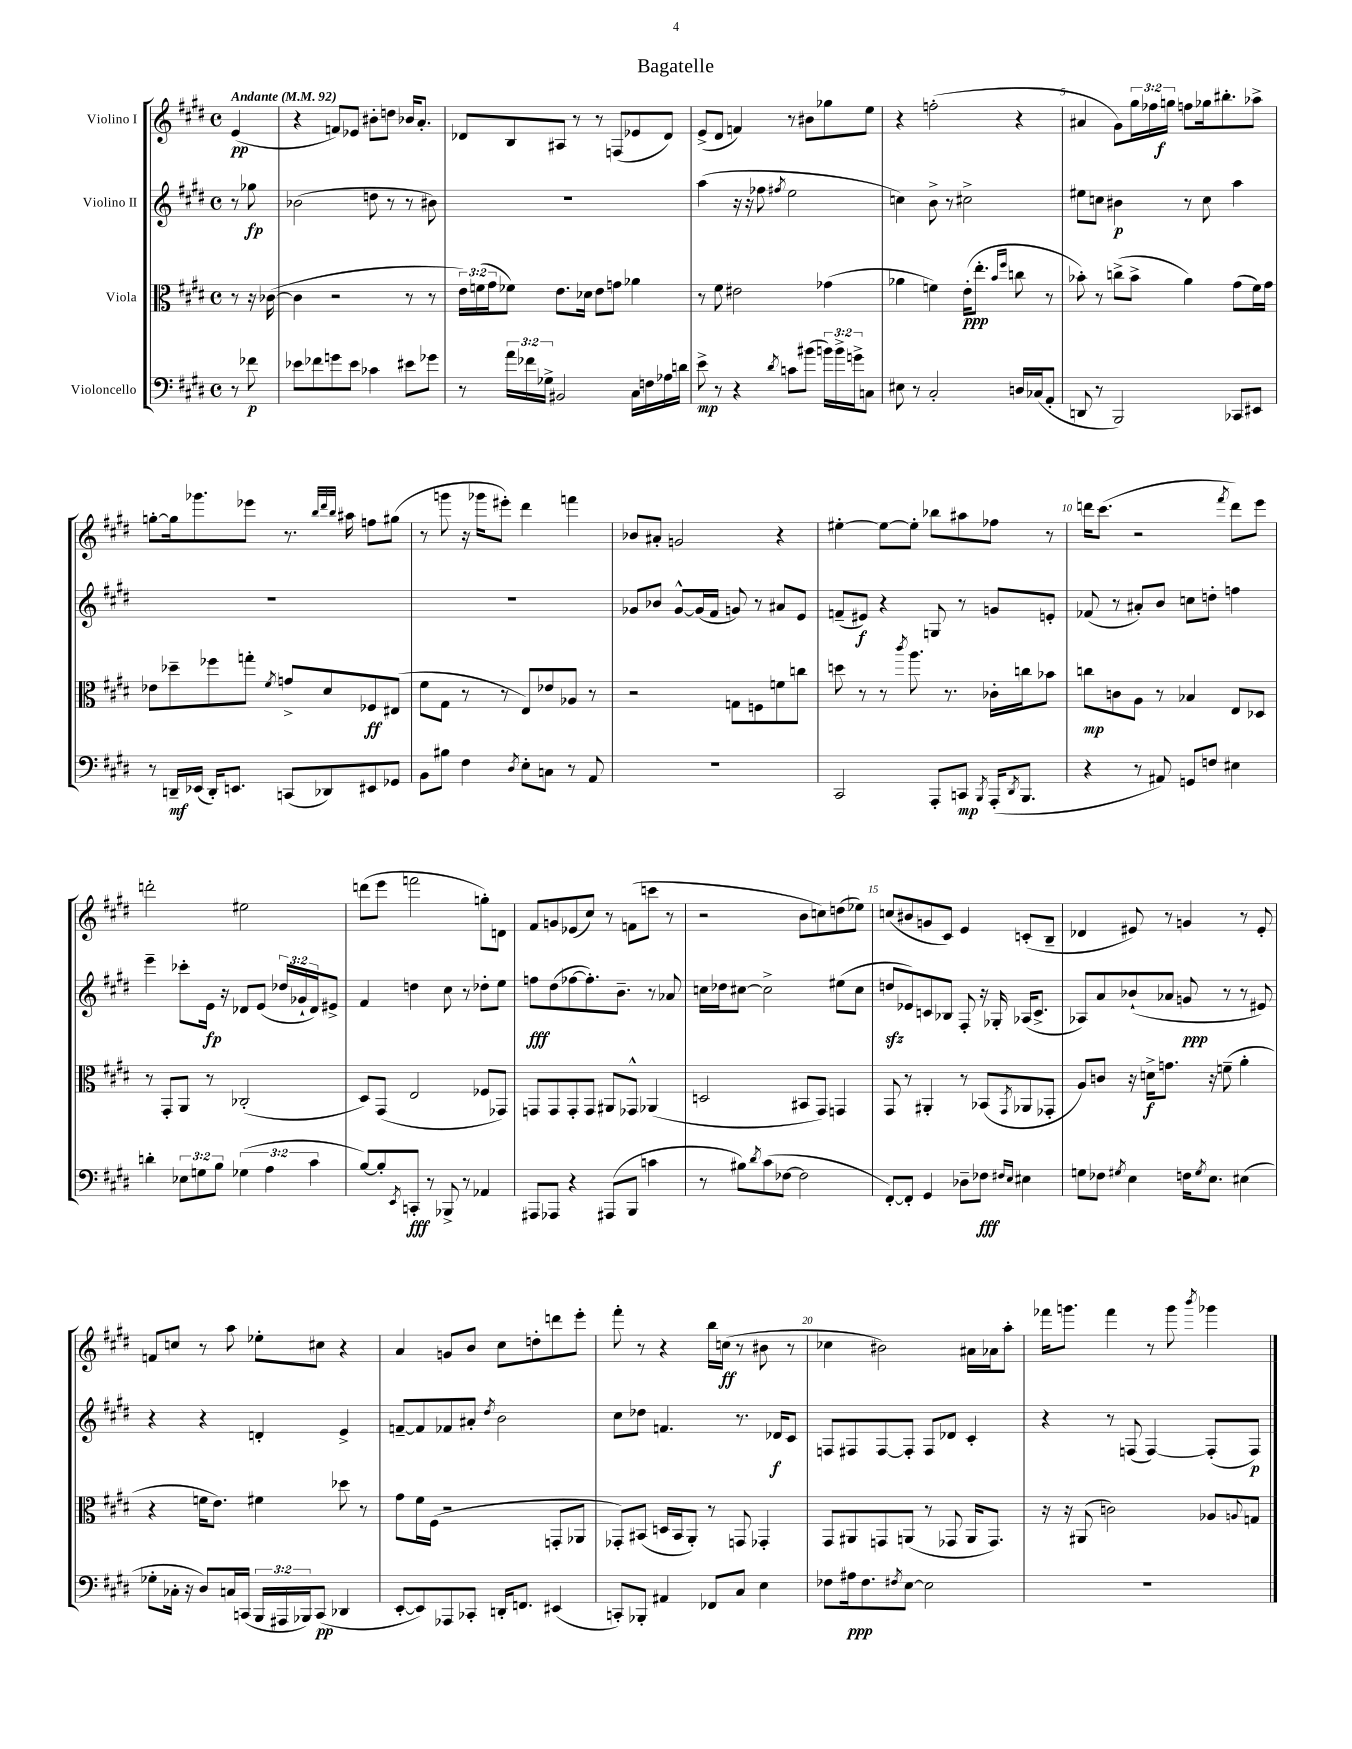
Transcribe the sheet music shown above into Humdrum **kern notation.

**kern	**dynam	**kern	**dynam	**kern	**dynam	**kern	**dynam
*part4	*part4	*part3	*part3	*part2	*part2	*part1	*part1
*staff4	*staff4	*staff3	*staff3	*staff2	*staff2	*staff1	*staff1
*I"Violoncello	*	*I"Viola	*	*I"Violino II	*	*I"Violino I	*
*clefF4	*	*clefC3	*	*clefG2	*	*clefG2	*
*k[f#c#g#d#]	*	*k[f#c#g#d#]	*	*k[f#c#g#d#]	*	*k[f#c#g#d#]	*
*M4/4	*	*M4/4	*	*M4/4	*	*M4/4	*
*met(c)	*	*met(c)	*	*met(c)	*	*met(c)	*
*MM92	*	*MM92	*	*MM92	*	*MM92	*
=	=	=	=	=	=	=	=
!	!	!	!	!	!	!LO:TX:a:B:t=Andante	!
8r	.	8r	.	8r	.	(4e/	pp
8f-X\	p	16r	.	8gg-X\	fp	.	.
.	.	([16c-X\	.	.	.	.	.
=1	=1	=1	=1	=1	=1	=1	=1
8e-X\L	.	4c-\]	.	(2b-X\	.	4r	.
8f-X\	.	.	.	.	.	.	.
8gn\	.	2r	.	.	.	8fn/L)	.
8e-\J	.	.	.	.	.	8e-X/J	.
4c-X\	.	.	.	8ddn\	.	8b#X'\L	.
.	.	.	.	8r	.	8ddn\J	.
8e#X\L	.	8r	.	8r	.	16b-X/KL	.
.	.	.	.	.	.	8.a'/J	.
8g-X\J	.	8r	.	8b#X\)	.	.	.
=2	=2	=2	=2	=2	=2	=2	=2
8r	.	24e\LL)	.	1r	.	8d-X/L	.
.	.	(24fn\	.	.	.	.	.
.	.	24g#\J	.	.	.	.	.
24a\LL	.	8f-X\J)	.	.	.	8B/	.
24f-X\	.	.	.	.	.	.	.
24G-X^\JJ	.	.	.	.	.	.	.
2BB#X/	.	8.e\L	.	.	.	8A#X/J	.
.	.	.	.	.	.	8r	.
.	.	16d-X\Jk	.	.	.	.	.
.	.	8e\L	.	.	.	8r	.
.	.	8gn\J	.	.	.	(8Fn/L	.
16C#\LL	.	4a-X\	.	.	.	8e-X/	.
16Fn\	.	.	.	.	.	.	.
16A-X\	.	.	.	.	.	8d-/J)	.
16dn\JJ	.	.	.	.	.	.	.
=3	=3	=3	=3	=3	=3	=3	=3
8e^\	mp	8r	.	(4aa\	.	(8e^/L	.
8r	.	8f#\	.	.	.	8d#/J	.
4r	.	2e#X\	.	16r	.	4fn/)	.
.	.	.	.	16r	.	.	.
.	.	.	.	8ff-X\	.	.	.
8qd#/	.	.	.	8qff#X/	.	.	.
8cn\L	.	.	.	2ee\	.	8r	.
(8b#X\J	.	.	.	.	.	8b#X\L	.
24bn\LL)	.	(4g-X\	.	.	.	8gg-X\	.
24b^\	.	.	.	.	.	.	.
24gn^\J	.	.	.	.	.	.	.
8Cn\J	.	.	.	.	.	8ee\J	.
=4	=4	=4	=4	=4	=4	=4	=4
8E#X\	.	4a-X\	.	4ccn\)	.	4r	.
8r	.	.	.	.	.	.	.
2C#'/	.	4fn\)	.	8b^\	.	(2ffn'\	.
.	.	.	.	8r	.	.	.
.	.	(16e'\KL	ppp	2cc#X^\	.	.	.
.	.	8.ee'\J	.	.	.	.	.
.	.	16qqb/LL	.	.	.	.	.
.	.	16qqff#/JJ	.	.	.	.	.
16Dn/LL	.	8ccn\	.	.	.	4r	.
(16C-X/J	.	.	.	.	.	.	.
8AA'/J	.	8r	.	.	.	.	.
=5	=5	=5	=5	=5	=5	=5	=5
8DDn/	.	8b-X'\)	.	8ee#X\L	.	4a#X/	.
8r	.	8r	.	8ccn\J	.	.	.
2BBB/)	.	(8ccn^\L	.	4b#X\	p	8g#\L)	.
.	.	8b-^\J	.	.	.	24gg#\L	.
.	.	.	.	.	.	24ff-X\	.
.	.	.	.	.	.	24ggn\JJ	f
.	.	4a\)	.	8r	.	8ffn\L	.
.	.	.	.	8cc\	.	16gg-X\k	.
.	.	.	.	.	.	8.bb#X'\	.
8CC-X/L	.	(8g#\L	.	4aa\	.	.	.
8EE#X/J	.	16f#\L)	.	.	.	8aa-X^\J	.
.	.	16g#\JJ	.	.	.	.	.
!!LO:LB:g=z
=6	=6	=6	=6	=6	=6	=6	=6
8r	.	8e-X\L	.	1r	.	[8ggn'\L	.
16DDn~/LL	mf	8dd-X~\	.	.	.	16gg\k]	.
(16EE-X/JJ	.	.	.	.	.	8.ggg-X\	.
16DD'/KL)	.	8ff-X\	.	.	.	.	.
8.EEn/J	.	.	.	.	.	.	.
.	.	8ggn'\J	.	.	.	8eee-X\J	.
.	.	8qf#/	.	.	.	.	.
(8CCn/L	.	8gn^/L	.	.	.	8.r	.
8DD-X/)	.	8d#/	.	.	.	.	.
.	.	.	.	.	.	32qqbb/LLL	.
.	.	.	.	.	.	32qqddd#/	.
.	.	.	.	.	.	32qqbb/JJJ	.
.	.	.	.	.	.	16aa#X\	.
8EE#X/	.	8F-X/	ff	.	.	8ffn\L	.
8GG-X/J	.	(8E#X/J	.	.	.	(8gg#X\J	.
=7	=7	=7	=7	=7	=7	=7	=7
8BB\L	.	8f#\L	.	1r	.	8r	.
8B#X\J	.	8G#\J	.	.	.	8gggn\	.
4F#\	.	8r	.	.	.	16r	.
.	.	.	.	.	.	16ggg-X\KL	.
.	.	8r	.	.	.	8eee#X'\J)	.
8qD#/	.	.	.	.	.	.	.
8E'\L	.	8E/L)	.	.	.	4ddd#\	.
8Cn\J	.	8e-X/	.	.	.	.	.
8r	.	8A-X/J	.	.	.	4fffn\	.
8AA/	.	8r	.	.	.	.	.
=8	=8	=8	=8	=8	=8	=8	=8
1r	.	2r	.	8g-X/L	.	8b-X/L	.
.	.	.	.	8b-X/J	.	8a#X'/J	.
.	.	.	.	[8g-^^/L	.	2gn/	.
.	.	.	.	(16g-/L]	.	.	.
.	.	.	.	16f#/JJ	.	.	.
.	.	8Gn\L	.	8gn/)	.	.	.
.	.	8Fn\	.	8r	.	.	.
.	.	8fn\	.	8a#X/L	.	4r	.
.	.	8ccn\J	.	8e/J	.	.	.
=9	=9	=9	=9	=9	=9	=9	=9
2CC#/	.	8ddn\	.	(8fn~/L	.	[4ee#X'\	.
.	.	8r	.	8e#X/J)	f	.	.
.	.	8r	.	4r	.	8ee#\L_	.
.	.	8qccc#/	.	.	.	.	.
.	.	8.aa\	.	.	.	8ee#'\J]	.
8AAA'/L	.	.	.	8Gn/	.	8bb-X\L	.
.	.	8.r	.	.	.	.	.
8CCn/J	mp	.	.	8r	.	8aa#X\	.
8qBBB/	.	.	.	.	.	.	.
(16AAA'/KL	.	16c-X'\LL	.	8gn/L	.	8ff-X\J	.
8qDD#/	.	.	.	.	.	.	.
8.BBB/J	.	16ccn\J	.	.	.	.	.
.	.	8b-X\J	.	8en'/J	.	8r	.
=10	=10	=10	=10	=10	=10	=10	=10
4r	.	8ccn\L	mp	(8f-X/	.	16dddn\KL	.
.	.	.	.	.	.	(8.ccc#\J	.
.	.	8cn\	.	8r	.	.	.
8r	.	8A\J	.	8a#X'/L)	.	2r	.
8AA#X/)	.	8r	.	8b/J	.	.	.
8GGn/L	.	4B-X/	.	8ccn\L	.	.	.
8Fn/J	.	.	.	8ddn'\J	.	.	.
.	.	.	.	.	.	8qfff#/	.
4E#X\	.	8E/L	.	4ffn\	.	8ddd\L)	.
.	.	8D-X/J	.	.	.	8eee\J	.
!!LO:LB:g=z
=11	=11	=11	=11	=11	=11	=11	=11
4dn'\	.	8r	.	4eee~\	.	2dddn'\	.
.	.	8GG#'/L	.	.	.	.	.
12E-X\L	.	8AA/J	.	8ccc-X'\L	.	.	.
12Gn\	.	.	.	.	.	.	.
.	.	8r	.	16e\Jk	fp	.	.
12B\J	.	.	.	.	.	.	.
.	.	.	.	16r	.	.	.
(6G-X\	.	(2C-X'/	.	8d-X/L	.	2ee#X\	.
.	.	.	.	(8e/J	.	.	.
6A\	.	.	.	.	.	.	.
.	.	.	.	24dd-X/LL	.	.	.
.	.	.	.	24g-X`/	.	.	.
6c#\	.	.	.	24d-/J)	.	.	.
.	.	.	.	8e#X^/J	.	.	.
=12	=12	=12	=12	=12	=12	=12	=12
[8B/L)	.	8D#/L)	.	4f#/	.	(8dddn\L	.
8B'/]	.	(8GG#/J	.	.	.	8eee\J	.
8qEE/	.	.	.	.	.	.	.
8CCn'/J	fff	2E/	.	4ddn\	.	2fffn\	.
8r	.	.	.	.	.	.	.
8BBB-X^/	.	.	.	8cc#\	.	.	.
8r	.	.	.	8r	.	.	.
4AA-X/	.	8F-X/L	.	8dd-X'\L	.	8ggn'\L)	.
.	.	8GG-X/J)	.	8ee\J	.	8dn\J	.
=13	=13	=13	=13	=13	=13	=13	=13
8AAA#X/L	.	8GGn/L	.	8ffn\L	fff	8f#/L	.
8AAA-X/J	.	8GG/	.	(8dd#\	.	8gn/	.
4r	.	8GG'/	.	[8ff-X\	.	(8e-X/	.
.	.	8GG/J	.	8.ff-'\])	.	8cc#/J)	.
(8AAA#X/L	.	8AA#X/L	.	.	.	8r	.
.	.	.	.	8.b~\J	.	.	.
8BBB/J	.	8GG-X^^/J	.	.	.	(8fn\L	.
4cn\	.	(4AA-X/	.	8r	.	8cccn\J	.
.	.	.	.	8a-X/	.	8r	.
=14	=14	=14	=14	=14	=14	=14	=14
8r	.	2Dn/	.	16ccn\LL	.	2r	.
.	.	.	.	16dd-X\J	.	.	.
8B#X\L)	.	.	.	[8cc#X\J	.	.	.
8qd#/	.	.	.	.	.	.	.
(8c#\	.	.	.	2cc#^\]	.	.	.
[8F-X\J	.	.	.	.	.	.	.
2F-\]	.	8BB#X/L	.	.	.	8b\L	.
.	.	8GG#/J)	.	.	.	8ccn\)	.
.	.	4GGn/	.	(8ee#X\L	.	(8ddn\	.
.	.	.	.	8cc#\J	.	8ee-X\J)	.
=15	=15	=15	=15	=15	=15	=15	=15
[8FF#'/L)	.	8GG#/	.	8ddnzz/L	.	(8ccn/L	.
8FF#'/J]	.	8r	.	8e-X/)	.	8b#X/	.
4GG#/	.	4AA#X'/	.	8cn/	.	8gn/	.
.	.	.	.	8B-X/J	.	8c#/J)	.
8D-X~\L	.	8r	.	8F#'/	.	4e/	.
8F-X\J	fff	(8BB-X/L	.	16r	.	.	.
.	.	.	.	16G-X'/	.	.	.
16qqF#X/LL	.	.	.	.	.	.	.
16qqE/JJ	.	8qGG#/	.	.	.	.	.
4E#X\	.	8AA-X/	.	(16A-X/KL	.	(8cn'/L	.
.	.	.	.	8.c^/J	.	.	.
.	.	8GG-X'/J	.	.	.	8B~/J	.
=16	=16	=16	=16	=16	=16	=16	=16
8Gn\L	.	8A/L)	.	8A-X/L)	.	4d-X/	.
8F-X\J	.	8cn/J	.	8a/	.	.	.
8qG#X/	.	.	.	.	.	.	.
4E\	.	16r	.	(8b-X`/	.	8e#X/)	.
.	.	16dn^\KL	f	.	.	.	.
.	.	8.gn\J	.	8a-X/J	.	8r	.
16Fn\KL	.	.	.	8gn/	ppp	4gn/	.
8qG#/	.	.	.	.	.	.	.
8.E\J	.	16r	.	.	.	.	.
.	.	(8fn~\	.	8r	.	.	.
(4E#X\	.	4a'\	.	8r	.	8r	.
.	.	.	.	8e#X/)	.	8e#'/	.
!!LO:LB:g=z
=17	=17	=17	=17	=17	=17	=17	=17
8G-X'\L	.	4r	.	4r	.	8fn/L	.
16C-X'\Jk	.	.	.	.	.	8ccn/J	.
16r	.	.	.	.	.	.	.
8D#/L)	.	16fn\KL	.	4r	.	8r	.
.	.	8.e\J)	.	.	.	.	.
16Cn/L	.	.	.	.	.	8aa\	.
(16CCn/JJ	.	.	.	.	.	.	.
24BBB/LL	.	4f#X\	.	4dn'/	.	8ee-X'\L	.
24AAA#X/	.	.	.	.	.	.	.
24BBB-X/J)	.	.	.	.	.	.	.
(8CC/J	pp	.	.	.	.	8cc#X\J	.
4DD-X/	.	8dd-X\	.	4e^/	.	4r	.
.	.	8r	.	.	.	.	.
=18	=18	=18	=18	=18	=18	=18	=18
[8EE'/L	.	8g#\L	.	[8fn~/L	.	4a/	.
8EE/])	.	16f#\L	.	8f/]	.	.	.
.	.	(16F#\JJ	.	.	.	.	.
8AAA-X/	.	2r	.	8f-X/	.	8gn/L	.
8CC-X'/J	.	.	.	8a#X'/J	.	8b/J	.
.	.	.	.	8qdd#/	.	.	.
16DDn'/KL	.	.	.	2b\	.	8cc#\L	.
8.FFn/J	.	.	.	.	.	.	.
.	.	.	.	.	.	8ddn'\	.
(4EE#X/	.	8GGn'/L	.	.	.	8dddn\	.
.	.	8AA-X/J	.	.	.	8eee'\J	.
=19	=19	=19	=19	=19	=19	=19	=19
8CCn'/L)	.	8GG-X'/L)	.	8cc#\L	.	8fff#'\	.
8BBB-X'/J	.	(8BB#X/J	.	8dd-X\J	.	8r	.
4AA#X/	.	16Dn/LL	.	4.fn/	.	4r	.
.	.	16BB#/J	.	.	.	.	.
.	.	8AA'/J)	.	.	.	.	.
8FF-X/L	.	8r	.	.	.	16bb\LL	.
.	.	.	.	.	.	(16ccn\JJ	ff
8C#/J	.	8GGn/	.	8.r	.	8r	.
4E\	.	4GG-X'/	.	.	.	8b#X\	.
.	.	.	.	16d-X/KL	f	.	.
.	.	.	.	8c#/J	.	8r	.
=20	=20	=20	=20	=20	=20	=20	=20
8F-X\L	.	8GG#/L	.	8Fn/L	.	4cc-X\	.
16A#X\k	ppp	8AA#X/	.	8F#X/	.	.	.
8.F-\	.	.	.	.	.	.	.
.	.	8GGn/	.	[8F#/	.	2b#X\)	.
8qF#X/	.	.	.	.	.	.	.
[8E\J	.	(8AAn/J	.	8F#'/J]	.	.	.
2E\]	.	8r	.	8F#/L	.	.	.
.	.	8GG-X/	.	8d-X/J	.	.	.
.	.	16AA/KL	.	4c#'/	.	16a#X\LL	.
.	.	8.GG-/J)	.	.	.	16a-X\J	.
.	.	.	.	.	.	8aa'\J	.
=21	=21	=21	=21	=21	=21	=21	=21
1r	.	16r	.	4r	.	16fff-X\KL	.
.	.	16r	.	.	.	8.gggn\J	.
.	.	(8AA#X/	.	.	.	.	.
.	.	2cn\)	.	8r	.	4fff-\	.
.	.	.	.	(8Fn/	.	.	.
.	.	.	.	[4F/)	.	8r	.
.	.	.	.	.	.	8ggg\	.
.	.	.	.	.	.	8qbbb/	.
.	.	8A-X/L	.	(8F'/L]	.	4ggg-X\	.
.	.	8qqAn/	.	.	.	.	.
.	.	8Gn/J	.	8F/J)	p	.	.
==	==	==	==	==	==	==	==
*-	*-	*-	*-	*-	*-	*-	*-
